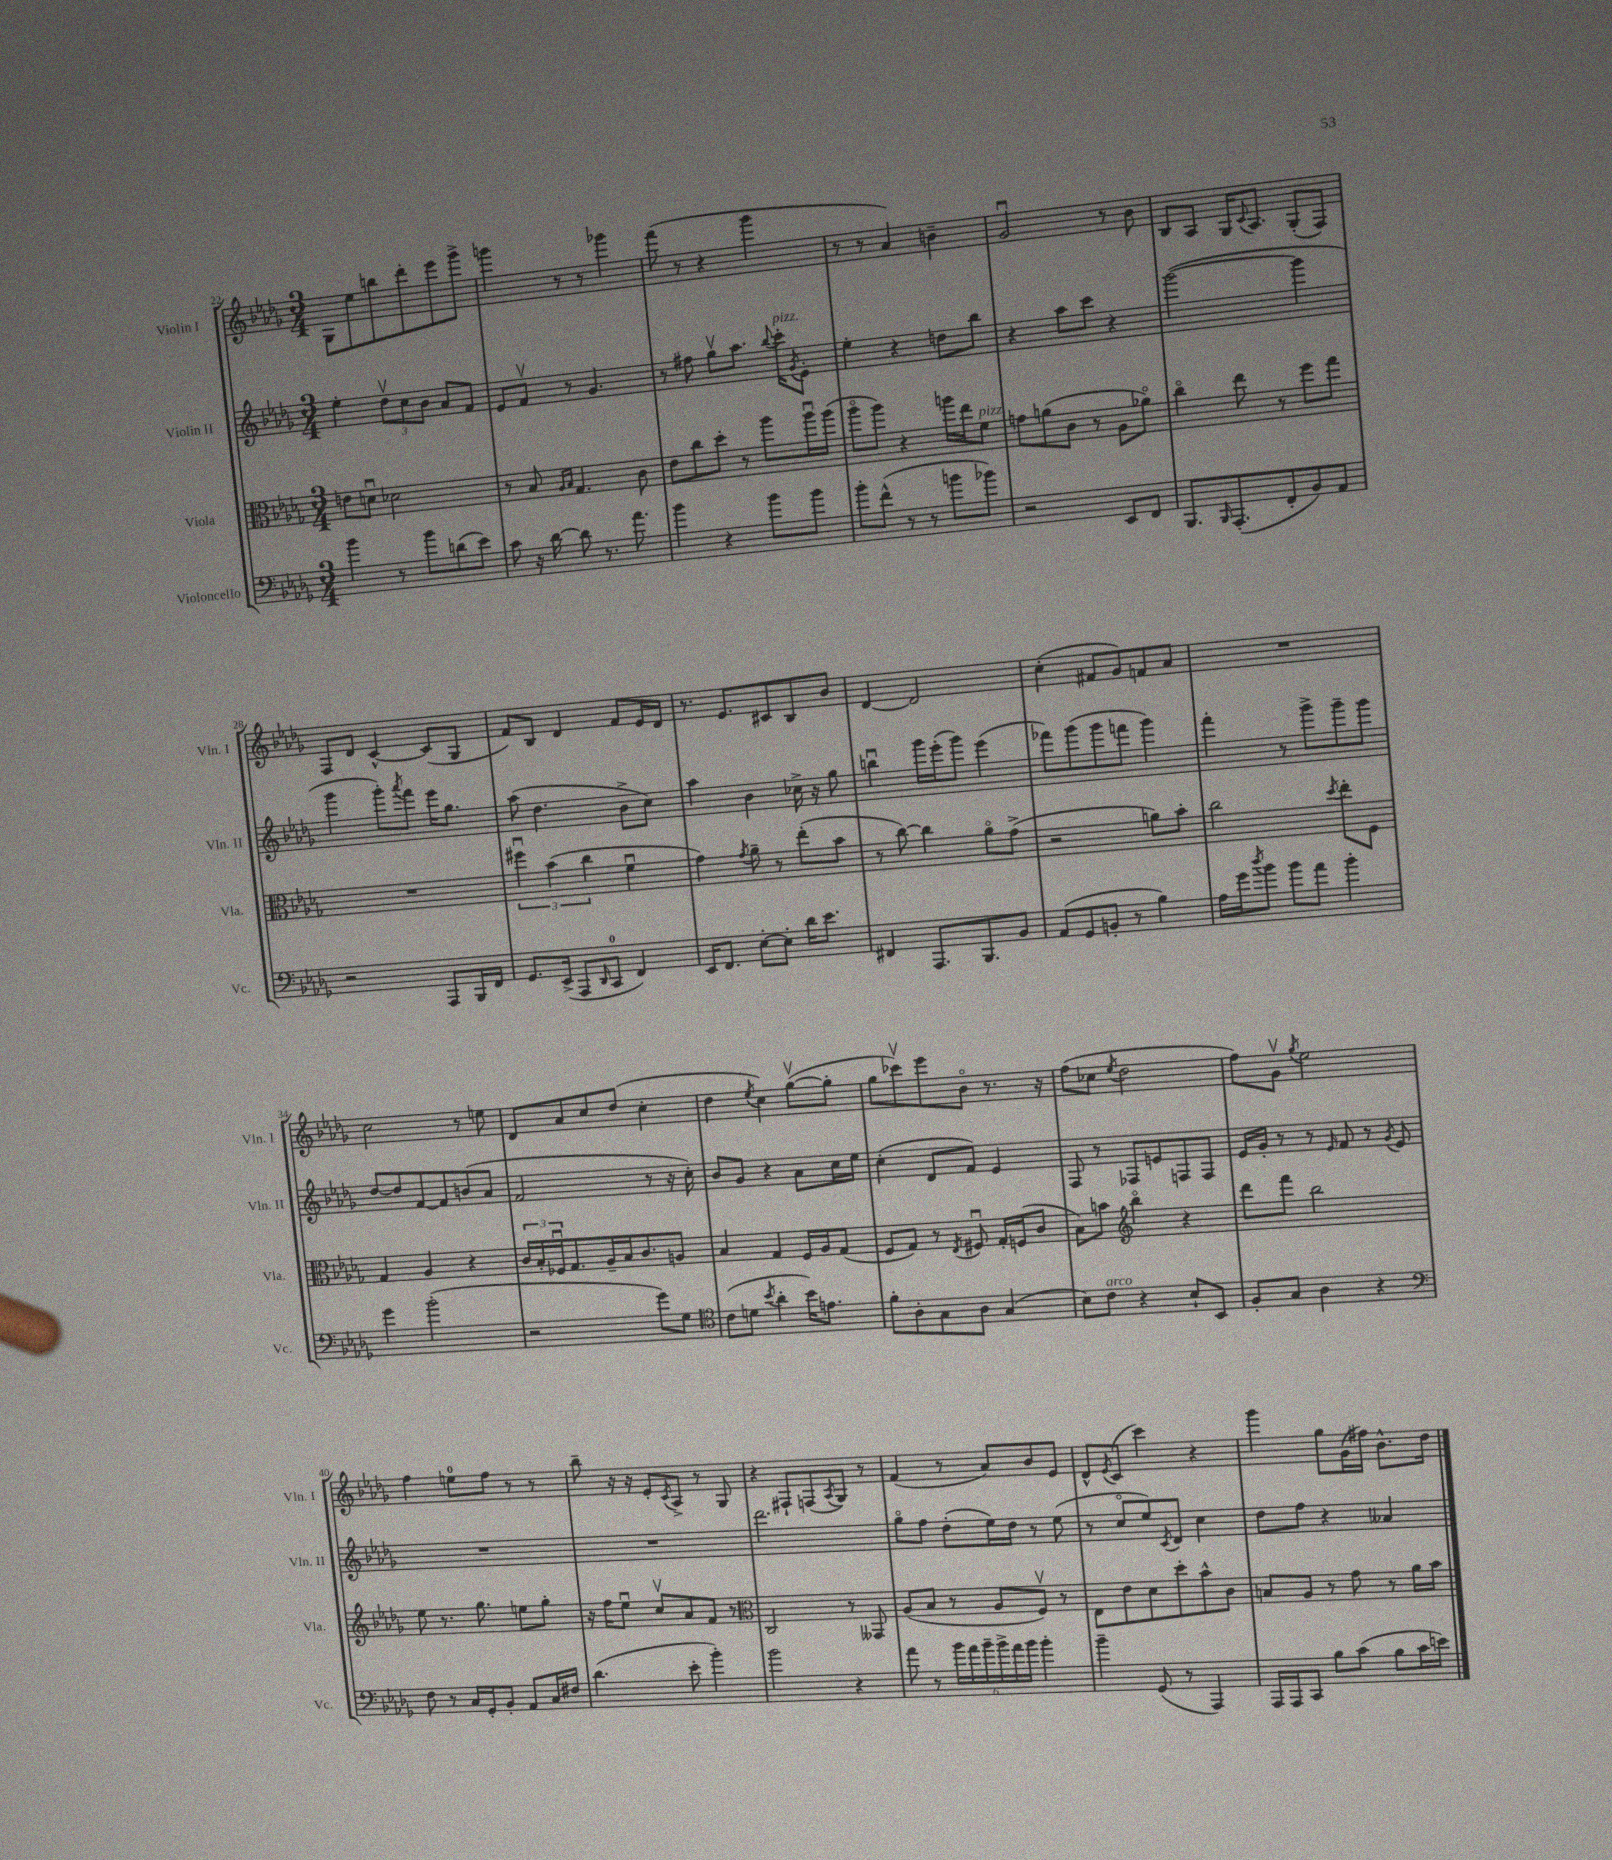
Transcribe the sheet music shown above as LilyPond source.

<<
\new StaffGroup <<
\new Staff = "s0" \with { instrumentName = "Violin I" shortInstrumentName = "Vln. I" } {
    \clef treble \key des \major \numericTimeSignature \time 3/4
    ges8 ees''8 b''8 des'''8-. ees'''8 ges'''8-> |
    g'''4 r8 r8 ges'''4 |
    f'''8( r8 r4 ges'''4 |
    r8 r8 aes'4) b'4-- |
    ges'2\downbow r8 bes'8 |
    bes8 aes8 ges16 \appoggiatura { c'8 } aes8. ges8-.( f8) |
    f8 des'8 c'4~-^ c'8( ges8 |
    f'8) bes8 des'4 f'8 ees'16 des'16 |
    r8. ees'8. cis'8 bes8 bes'8 |
    des'4~ des'2 |
    c''4-.( fis'8 ges'8) f'8 aes'8 |
    R2. |
    c''2 r8 e''8 |
    des'8 aes'8 c''8 des''8( c''4-. |
    des''4 \acciaccatura { ees''8 } c''4) ges''8~\upbow( ges''8-. |
    ges''8 ces'''8\upbow) ees'''8 bes'8\flageolet r8. r16 |
    f''8( ces''8 \acciaccatura { ees''8 } des''2 |
    f''8) ges'8\upbow \acciaccatura { ges''8 } ees''2 |
    f''4 e''8-0 f''8 r8 r8 |
    bes''8-- r16 r16 ees'8-. \acciaccatura { c'8 } aes8-> r8 ges8 |
    r4 fis8-! f8( \acciaccatura { aes8 } ges8) r8 |
    f'4( r8 aes'8) bes'8 ees'8 |
    des'8-^ \acciaccatura { ees'8 } c'8( c'''4) r4 |
    ges'''4 ges''8 ges'16( fis''16) bes'8.-^ des''16 \bar "|." |
}
\new Staff = "s1" \with { instrumentName = "Violin II" shortInstrumentName = "Vln. II" } {
    \clef treble \key des \major \numericTimeSignature \time 3/4
    ees''4-. \tuplet 3/2 { des''8\upbow c''8 bes'8 } aes'8 f'8 |
    ees'8 f'8\upbow r8 ges'4. |
    r8 fis''8 ges''8\upbow aes''8. \appoggiatura { bes''8 } c'''16-.^\markup { \italic "pizz." } \acciaccatura { ges'8 } ees'8-. |
    ees''4-. r4 d''8 bes''8 |
    r4 aes''8 c'''8 r4 |
    ges'''2~( ges'''4 |
    ges'''4 ges'''8-.) \acciaccatura { aes'''8 } f'''8 ees'''16 ges''8. |
    aes''8( des''4. bes'8-> c''8) |
    aes''4 bes'4 ces''16-> r16 ges''8 |
    b''4\downbow ges'''16 ees'''16-.( ges'''8) ees'''4( |
    fes'''8) ges'''8( ges'''8 f'''8 ges'''4) |
    f'''4-. r8 ges'''8-> ges'''8-- ges'''8 |
    des''8~ des''8 f'8~ f'8 b'8( aes'8 |
    f'2 r8 r16 c''16-.) |
    bes'8 ges'8 r4 aes'8 c''16 ees''16 |
    c''4-.( des'8 f'8) ees'4 |
    f8 r8 fes8 e'8 f8 f8 |
    ees'16 ges'16-. r8 r8 \grace { ees'16 } f'8 r8 \acciaccatura { ges'8 } ees'8 |
    R2. |
    R2. |
    des'''2. |
    ges''8\flageolet f''8 des''8-.( ees''16) des''16 r8 ees''8( |
    r8 c''8\flageolet ees''8) \acciaccatura { c'8 } des'8 c''4 |
    des''8 f''8 r4 aeses'4 \bar "|." |
}
\new Staff = "s2" \with { instrumentName = "Viola" shortInstrumentName = "Vla." } {
    \clef alto \key des \major \numericTimeSignature \time 3/4
    e'8 d'8\downbow des'2 |
    r8 bes8 \grace { aes16 bes16 } ges4. c'8 |
    ees'8 c''8 des''8-. r8 aes''8 aes''16\downbow aes''16( |
    aes''8\flageolet aes''8) r4 a''16 ees''16 f'8^\markup { \italic "pizz." } |
    g'8 a'8( c'8 r8 aes8 aes'8\flageolet) |
    c''4\flageolet ees''8 r8 f''8 ges''8 |
    R2. |
    \tuplet 3/2 { fis''4\downbow bes'4( c''4 } f'4\downbow |
    ges'4) \acciaccatura { ges'8 } aes'8-- r8 ees''8-.( bes'8 |
    r8 c''8~) c''4 aes'8\flageolet ges'8->( |
    r2 a'8) bes'8-. |
    c''2 \acciaccatura { des''8 } ees''8-. f8 |
    ges4 aes4 r4 |
    \tuplet 3/2 { c'16 bes16-. fes16\downbow } ges8. aes16-- bes16 c'8. a8 |
    bes4 ges4 f16 aes16 ges8( |
    f8 ges8) r8 \acciaccatura { ees8 } fis8\downbow ges16-. f16( c'8 |
    bes8) b'8 \clef treble bes''4\flageolet r4 |
    des'''8 f'''8 bes''2 |
    ees''8 r8. ges''8. e''8 ges''8-. |
    r16 f''16 ees''8\downbow c''8\upbow aes'8 f'8 r8 |
    \clef alto c2 r8 geses,8 |
    aes8( bes8 r8 aes8 f8\upbow) r8 |
    ees8 ees'8 des'8 des''8-. bes'8-^ c'8 |
    b8 aes8 r8 ges'8 r8 aes'16 bes'16 \bar "|." |
}
\new Staff = "s3" \with { instrumentName = "Violoncello" shortInstrumentName = "Vc." } {
    \clef bass \key des \major \numericTimeSignature \time 3/4
    bes'4 r8 bes'8 d'8( ees'8) |
    c'8 r16 des'16~ des'8 r8. aes'8. |
    bes'4 r4 bes'8 bes'8 |
    bes'8-. f'8-^( r8 r8 b'8 bes'8) |
    r2 ees,8 f,8 |
    bes,,8. \grace { bes,,16 } aes,,8.-.( f,8-. bes,8) aes,8 |
    r2 aes,,8 bes,,16 f,16 |
    ges,8. ees,16->( aes,,8 \grace { des,16 } c,8-0 f,4) |
    ees,16 f,8. ees8~-. ees8-. des'16 ees'8. |
    fis,4 aes,,8. bes,,8. bes,8 |
    aes,8( ges,8 b,8-. r8 bes4) |
    aes16 ges'16 \acciaccatura { des''8 } bes'8 bes'8 aes'8 bes'4-. |
    ges'4 bes'2-.( |
    r2 ges'8) ges8 |
    \clef tenor c'8( d'8 \acciaccatura { bes'8 } aes'4-. bes'16) e'8. |
    f'8-. aes8-. ges8 aes8 ges4( |
    bes8) c'8^\markup { \italic "arco" } r4 bes8-! bes,8 |
    f8-. ges8 aes4 r4 |
    \clef bass f8 r8 c16 ges,16-. bes,8-. aes,8 c16 fis16 |
    des'4.( ees'8-. bes'4-.) |
    bes'2 r4 |
    aes'8 r8 \tuplet 6/4 { bes'16 aes'16 bes'16-- bes'16-> aes'16 bes'16 } bes'4-. |
    bes'4-- ges,8( r8 aes,,4) |
    aes,,16 aes,,16 c,8 bes8 c'8( bes8 c'16 e'16) \bar "|." |
}
>>
>>
\layout { \context { \Score currentBarNumber = #22 } }
